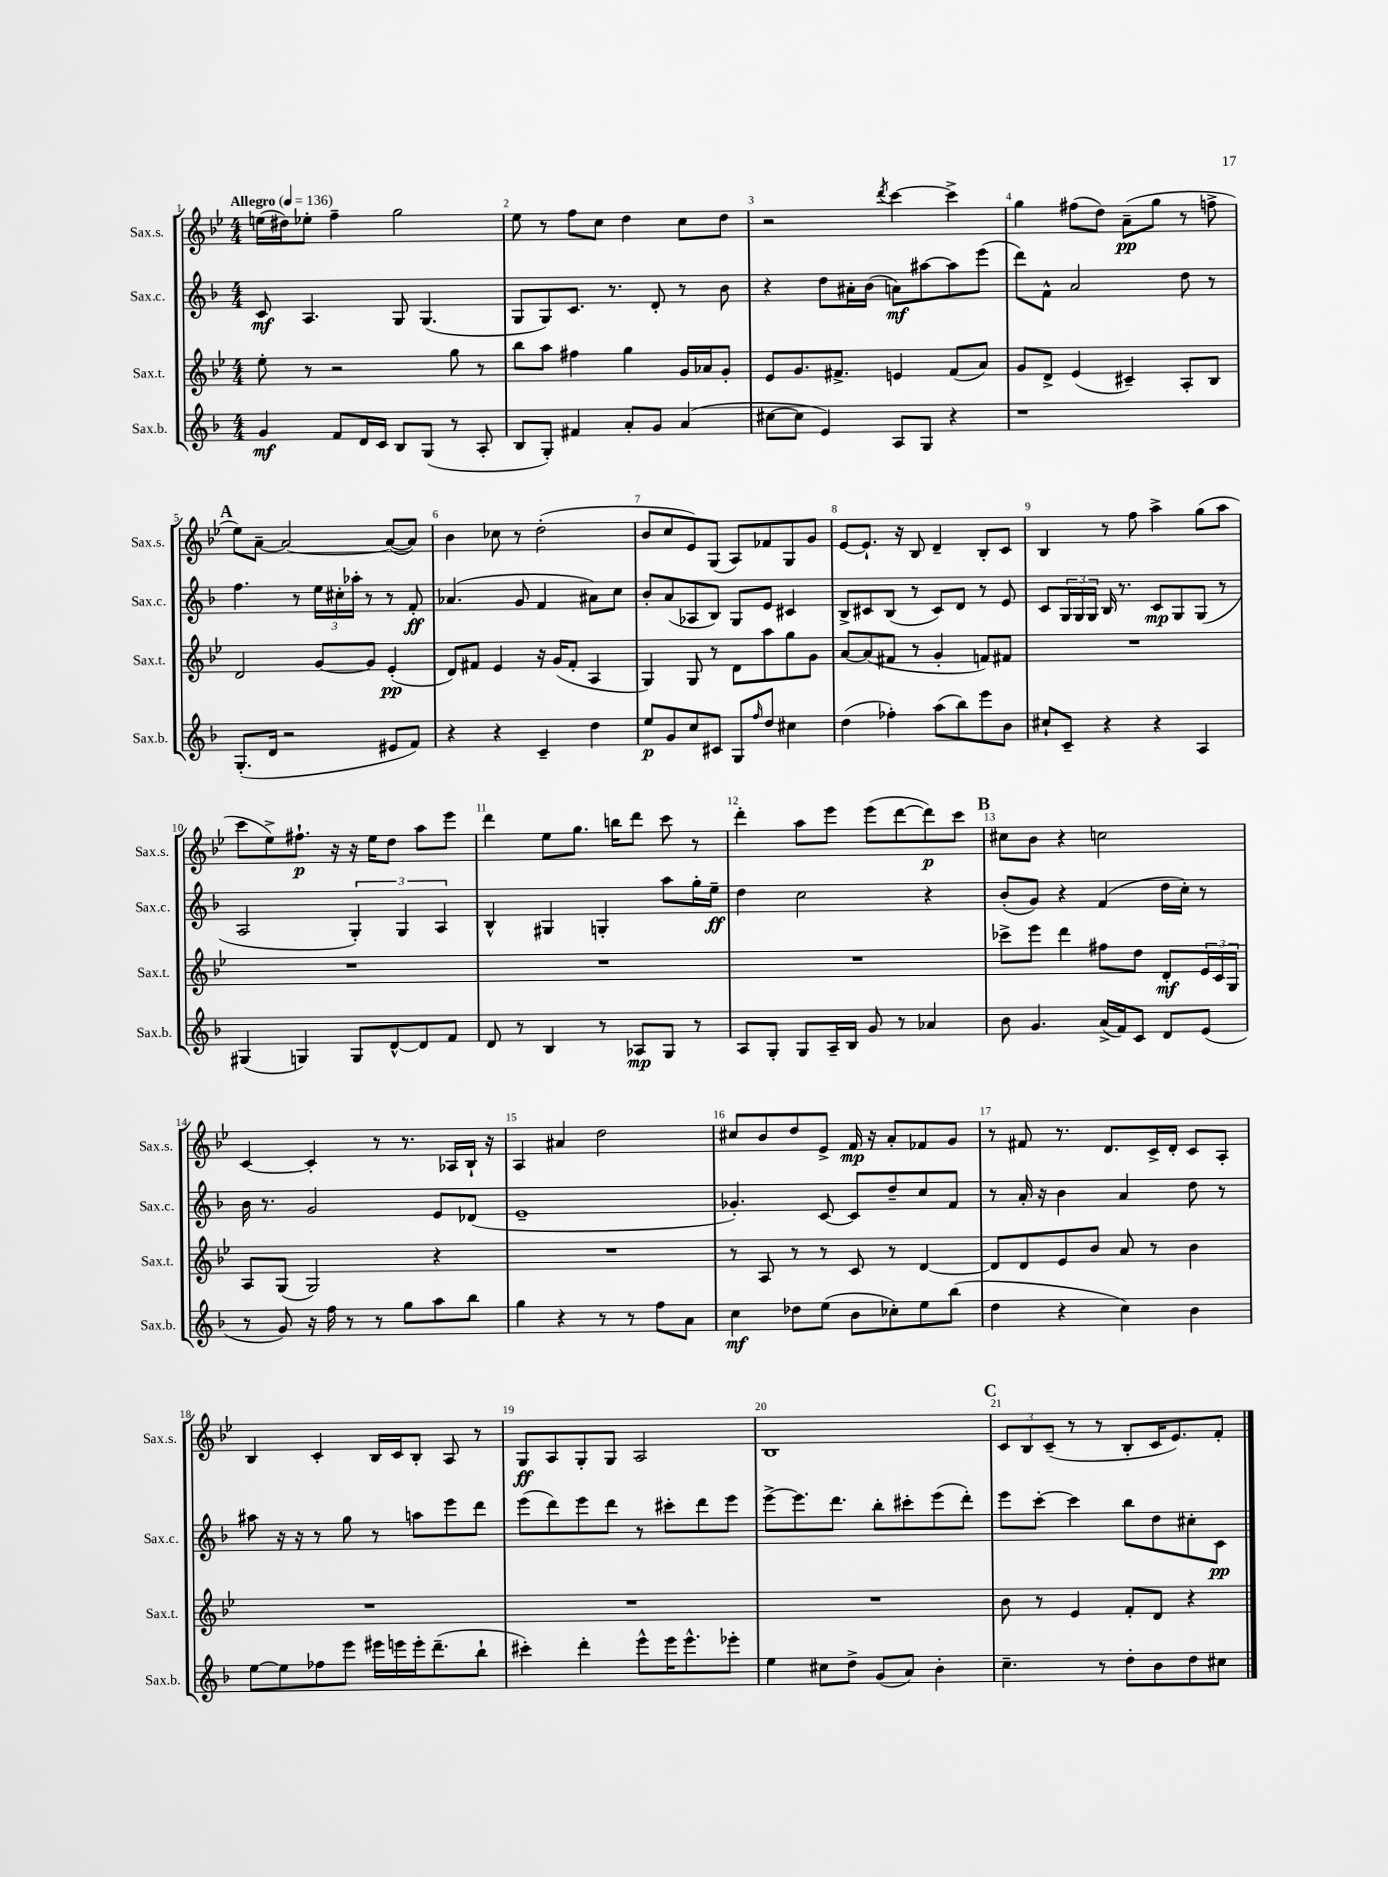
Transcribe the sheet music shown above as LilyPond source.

<<
\new StaffGroup <<
\new Staff = "s0" \with { instrumentName = "Sax.s." shortInstrumentName = "Sax.s." } {
    \clef treble \key bes \major \numericTimeSignature \time 4/4 \tempo "Allegro" 4 = 136
    e''16( dis''16) ees''8-. f''4-- g''2 |
    ees''8 r8 f''8 c''8 d''4 c''8 d''8 |
    r2 \acciaccatura { d'''8 } c'''4~ c'''4-> |
    g''4 fis''8( d''8) a'8--\pp( g''8 r8 f''8-> |
    \mark \markup { \bold "A" } ees''8) a'8~-- a'2~ a'8~( a'8) |
    bes'4 ces''8 r8 d''2-.( |
    bes'8 c''8 ees'8) g8( a8) fes'8 g8 g'8 |
    ees'8~ ees'8.-! r16 bes8 d'4-- bes8-. c'8 |
    bes4 r8 f''8 a''4-> g''8( a''8 |
    c'''8 ees''8->) fis''8.-!\p r16 r16 ees''16 d''8 a''8 ees'''8 |
    d'''4 ees''8 g''8. b''16 d'''8 c'''8 r8 |
    d'''4-. a''8 ees'''8 ees'''8( d'''8~ d'''8\p) c'''8 |
    \mark \markup { \bold "B" } cis''8 bes'8 r4 c''2 |
    c'4~ c'4-. r8 r8. aes16 bes16-! r16 |
    a4 ais'4 d''2 |
    cis''8 bes'8 d''8 ees'8-> f'16\mp r16 a'8-. fes'8 g'8 |
    r8 fis'8 r8. d'8. c'16-> d'16-. c'8 a8-. |
    bes4 c'4-. bes16 c'16 bes8-. a8 r8 |
    g8\ff a8 g8-. g8 a2 |
    bes1 |
    \mark \markup { \bold "C" } \tuplet 3/2 { c'8 bes8 c'8--( } r8 r8 bes8-. c'16 ees'8.) f'8-. \bar "|." |
}
\new Staff = "s1" \with { instrumentName = "Sax.c." shortInstrumentName = "Sax.c." } {
    \clef treble \key f \major \numericTimeSignature \time 4/4
    c'8\mf a4. g8 g4.( |
    g8 g8) c'8. r8. d'8-. r8 bes'8 |
    r4 d''8 ais'16-. bes'16( a'8\mf) ais''8~ ais''8 e'''8( |
    d'''8) f'8-^ a'2 d''8 r8 |
    \mark \markup { \bold "A" } f''4. r8 \tuplet 3/2 { e''16 cis''16-. aes''16-. } r8 r8 f'8-.\ff |
    aes'4.( g'8 f'4 ais'8) c''8 |
    bes'8-. a'8( aes8 bes8) g8 e'8 cis'4 |
    bes8-> cis'8 bes8( r8 cis'8) d'8 r8 e'8 |
    c'8 \tuplet 3/2 { g16 g16 g16 } bes16 r8. c'8\mp g8 g8( r8 |
    a2 \tuplet 3/2 { g4-.) g4 a4 } |
    bes4-^ gis4 g4-. a''8 g''16-. e''16--\ff |
    d''4 c''2 r4 |
    \mark \markup { \bold "B" } bes'8-.( g'8) r4 f'4( d''16 c''16-.) r8 |
    bes'16 r8. g'2 e'8 des'8( |
    e'1-- |
    ges'4.-.) c'8~ c'8 d''8-- c''8 f'8 |
    r8 a'16-. r16 bes'4 a'4 d''8 r8 |
    ais''8 r16 r16 r8 g''8 r8 a''8 e'''8 d'''8 |
    e'''8( d'''8) e'''8 d'''8 r8 cis'''8-. d'''8 e'''8 |
    e'''8~-> e'''8. d'''8. bes''8-. cis'''8-. e'''8( d'''8-.) |
    \mark \markup { \bold "C" } e'''8 c'''8~-. c'''4 bes''8 d''8 cis''8-. c'8\pp \bar "|." |
}
\new Staff = "s2" \with { instrumentName = "Sax.t." shortInstrumentName = "Sax.t." } {
    \clef treble \key bes \major \numericTimeSignature \time 4/4
    ees''8-. r8 r2 g''8 r8 |
    bes''8 a''8 fis''4 g''4 g'16 aes'16 g'8-. |
    ees'8 g'8. fis'8.-> e'4 fis'8( a'8) |
    g'8 d'8-> ees'4( cis'4--) a8-. bes8 |
    \mark \markup { \bold "A" } d'2 g'8~ g'8 ees'4-.\pp( |
    d'8) fis'8 ees'4 r16 g'16( fis'8-. a4 |
    g4) g8 r8 d'8 a''8 g''8 g'8 |
    a'8~ a'8( fis'8 r8 g'4-. f'8) fis'8 |
    R1 |
    R1 |
    R1 |
    R1 |
    \mark \markup { \bold "B" } ces'''8-> ees'''8 d'''4 fis''8 d''8 d'8-.\mf \tuplet 3/2 { ees'16 c'16 g16 } |
    a8 g8( g2) r4 |
    R1 |
    r8 a8 r8 r8 c'8 r8 d'4~ |
    d'8 d'8 ees'8 bes'8 a'8 r8 bes'4 |
    R1 |
    R1 |
    R1 |
    \mark \markup { \bold "C" } bes'8 r8 ees'4 f'8-. d'8 r4 \bar "|." |
}
\new Staff = "s3" \with { instrumentName = "Sax.b." shortInstrumentName = "Sax.b." } {
    \clef treble \key f \major \numericTimeSignature \time 4/4
    g'4\mf f'8 d'16 c'16 bes8 g8( r8 a8-. |
    bes8 g8-.) fis'4 a'8-. g'8 a'4( |
    cis''8~ cis''8 e'4) a8 g8 r4 |
    r1 |
    \mark \markup { \bold "A" } g8.-.( d'16 r2 eis'8 f'8) |
    r4 r4 c'4-- d''4 |
    e''8\p g'8 c''8 cis'8 g8 \grace { f''16 } d''8 cis''4 |
    d''4( fes''4-.) a''8( bes''8) e'''8 bes'8 |
    cis''8-! c'8-- r4 r4 a4 |
    gis4( g4) g8 d'8~-^ d'8 f'8 |
    d'8 r8 bes4 r8 aes8\mp g8 r8 |
    a8 g8-. g8 a16-- bes16 g'8 r8 aes'4 |
    \mark \markup { \bold "B" } bes'8 g'4. a'16->( f'16) c'8 d'8 e'8( |
    r8 g'8) r16 f''16 r8 r8 g''8 a''8 bes''8 |
    g''4 r4 r8 r8 f''8 a'8 |
    c''4\mf des''8 e''8( bes'8 ces''8-.) e''8 bes''8( |
    d''4 r4 c''4) bes'4 |
    e''8~ e''8 fes''8 e'''8 eis'''16 e'''16 e'''16-. d'''8.--( bes''8-! |
    cis'''4-.) d'''4-. e'''8-^ e'''16 e'''8.-^ ees'''8-. |
    e''4 cis''8 d''8-> g'8( a'8) bes'4-. |
    \mark \markup { \bold "C" } c''4.-- r8 d''8-. bes'8 d''8 cis''8 \bar "|." |
}
>>
>>
\layout { \context { \Score \override BarNumber.break-visibility = ##(#f #t #t) barNumberVisibility = #all-bar-numbers-visible } }
